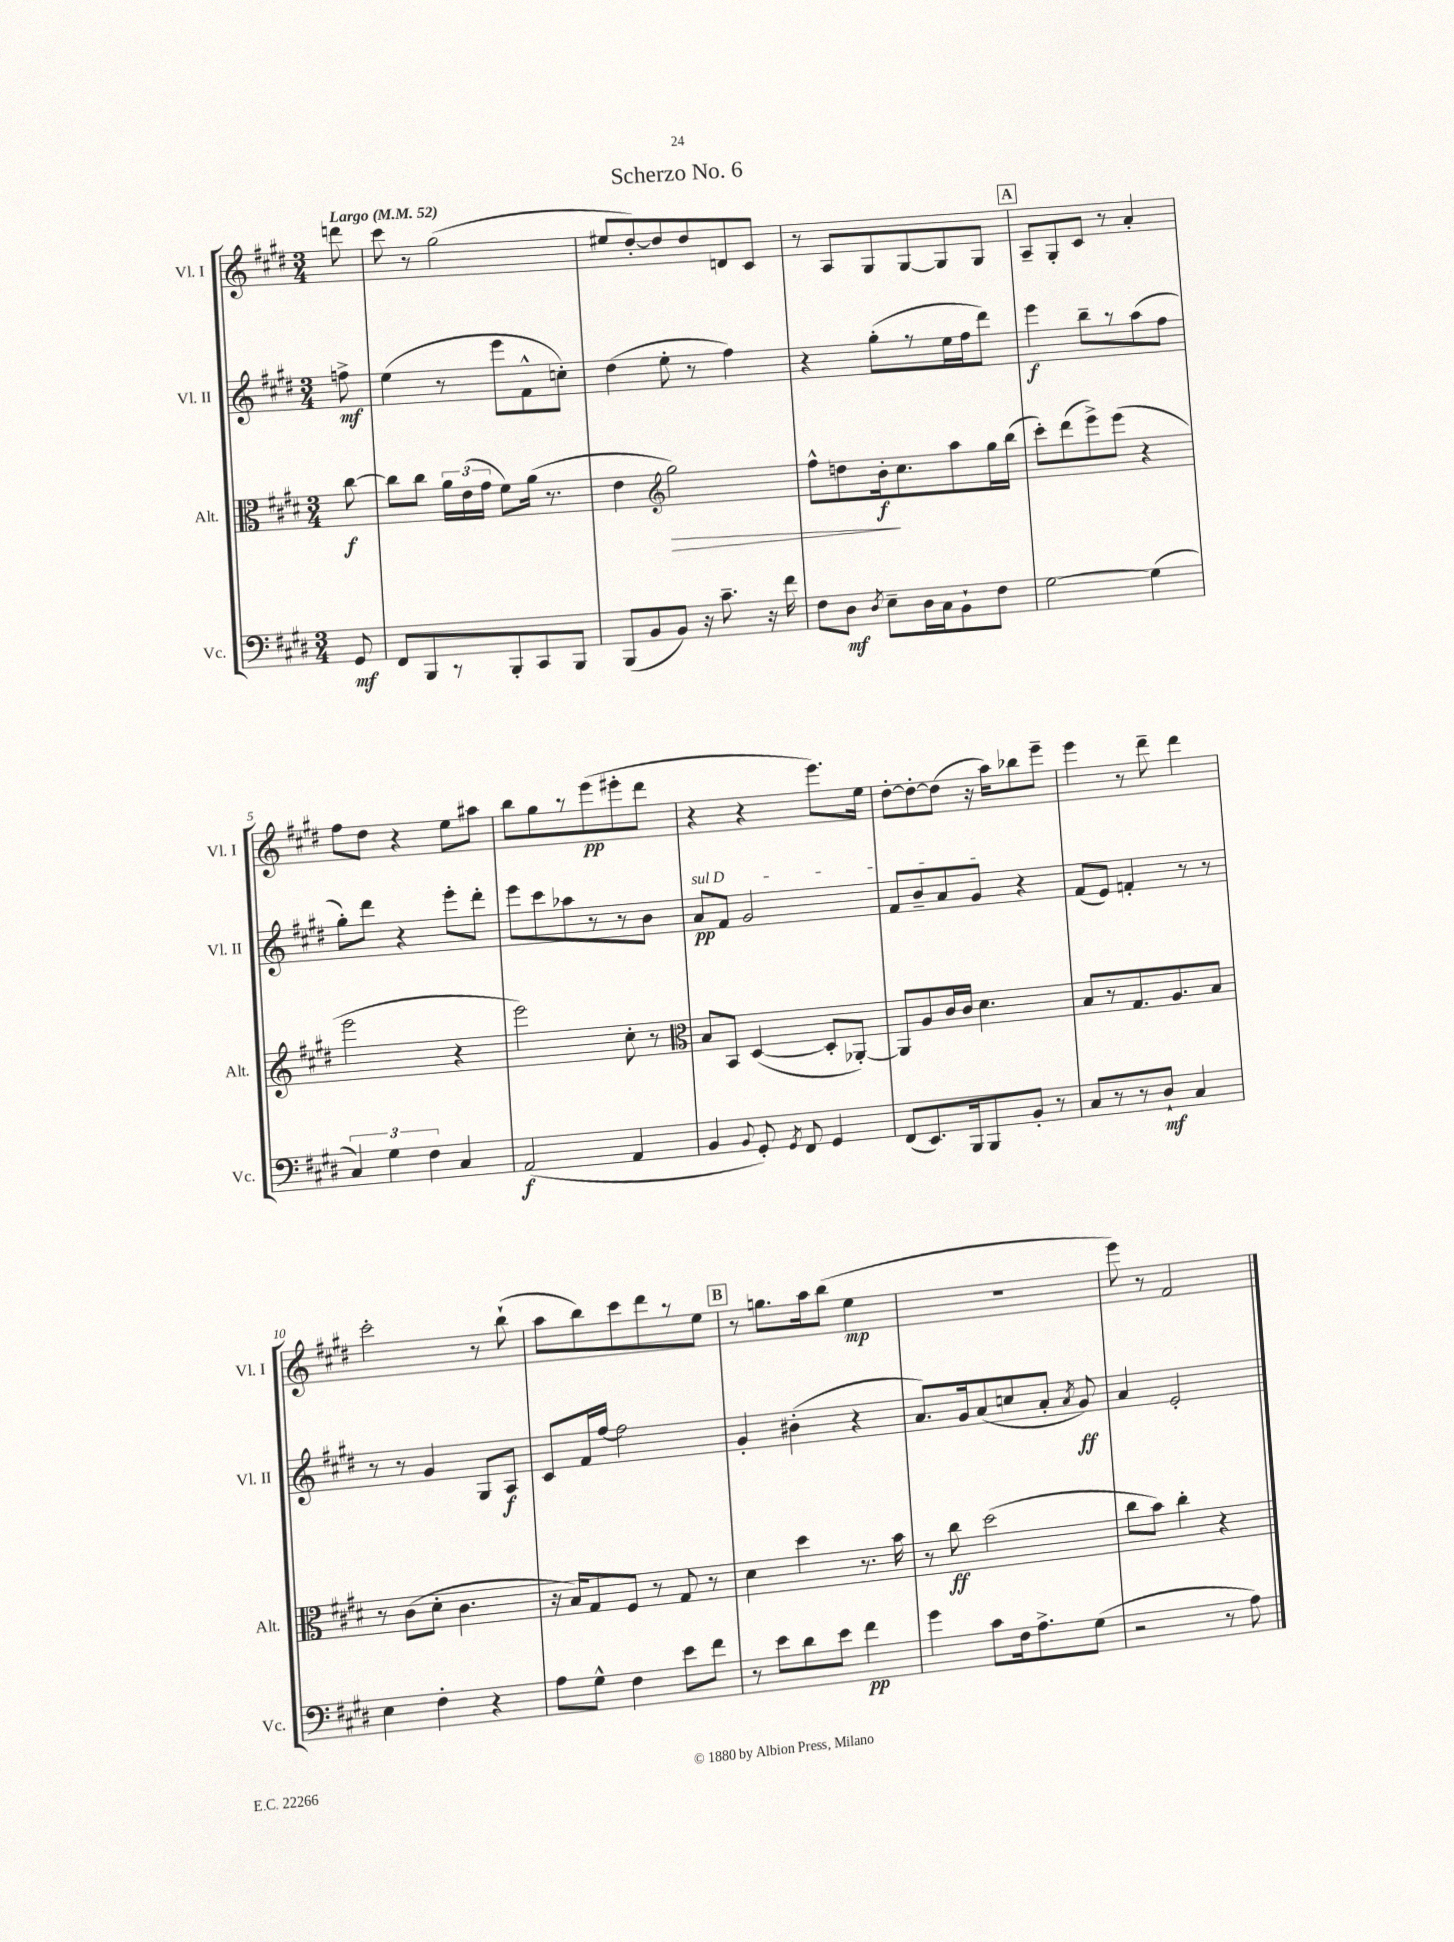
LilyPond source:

\header { title = "Scherzo No. 6" }
<<
\new StaffGroup <<
\new Staff = "s0" \with { instrumentName = "Vl. I" shortInstrumentName = "Vl. I" } {
    \clef treble \key e \major \numericTimeSignature \time 3/4 \partial 8 \tempo "Largo" 4 = 52
    \autoBeamOff d'''8 |
    cis'''8 r8 gis''2( |
    eis''8[ dis''8~-.) dis''8 dis''8 d'8 cis'8] |
    r8 a8[ gis8 gis8~ gis8 gis8] |
    \mark \markup { \box "A" } a8[-- gis8-. cis'8] r8 a'4-. |
    fis''8[ dis''8] r4 e''8[ ais''8] |
    b''8[ gis''8 r8 e'''8\pp( eis'''8-. dis'''8] |
    r4 r4 e'''8.[) e''16] |
    dis''8[~-. dis''8~-. dis''8]( r16 a''16[) bes''8 e'''8]-- |
    e'''4 r8 dis'''8-- dis'''4 |
    cis'''2-. r8 b''8-!( |
    a''8[ b''8) cis'''8 dis'''8 r8 e''8] |
    \mark \markup { \box "B" } r8 g''8.[ a''16 b''8]( e''4\mp |
    R2. |
    e'''8) r8 fis'2 \bar "|." |
}
\new Staff = "s1" \with { instrumentName = "Vl. II" shortInstrumentName = "Vl. II" } {
    \clef treble \key e \major \numericTimeSignature \time 3/4 \partial 8
    \autoBeamOff f''8->\mf |
    e''4( r8 e'''8[ fis'8-^ c''8]-.) |
    dis''4( e''8-. r8 fis''4) |
    r4 gis''8[-.( r8 e''16 fis''16 dis'''8]) |
    \mark \markup { \box "A" } e'''4\f b''8[-- r8 a''8( fis''8] |
    gis''8[-.) dis'''8] r4 e'''8[-. dis'''8]-. |
    e'''8[ cis'''8 aes''8 r8 r8 b'8] |
    \once \override TextSpanner.bound-details.left.text = \markup { \italic "sul D" } a'8[\pp\startTextSpan fis'8] gis'2 |
    fis'8[ b'8-- a'8 gis'8]\stopTextSpan r4 |
    fis'8[( e'8]) f'4-. r8 r8 |
    r8 r8 gis'4 gis8[ a8]\f |
    cis'8[ fis'16 fis''16]~ fis''2 |
    \mark \markup { \box "B" } gis'4-. bis'4-.( r4 |
    a'8.[) gis'16 a'8( c''8 a'8]-. \acciaccatura { a'8 } gis'8\ff) |
    a'4 e'2-. \bar "|." |
}
\new Staff = "s2" \with { instrumentName = "Alt." shortInstrumentName = "Alt." } {
    \clef alto \key e \major \numericTimeSignature \time 3/4 \partial 8
    \autoBeamOff cis''8~\f |
    cis''8[ cis''8] \tuplet 3/2 { a'16[ e'16( gis'16] } fis'8[) a'16]( r8. |
    e'4 \clef treble gis''2\>) |
    fis''8[-^ d''8 b'16-.\f\! cis''8. a''8 gis''16 b''16]( |
    \mark \markup { \box "A" } cis'''8[-.) dis'''8( e'''8->) e'''8]( r4 |
    e'''2 r4 |
    e'''2) cis''8-. r8 |
    \clef alto b8[ b,8] dis4~( dis8[-. aes,8]~-.) |
    aes,8[ a8 cis'16 cis'16] dis'4. |
    b8[ r8 gis8. a8. b8] |
    r8 cis'8[( dis'8]-. cis'4. |
    r16 b16[) gis8 fis8] r8 gis8 r8 |
    \mark \markup { \box "B" } dis'4 dis''4 r8. b'16 |
    r8 cis''8\ff dis''2( |
    cis''8[ b'8]) cis''4-. r4 \bar "|." |
}
\new Staff = "s3" \with { instrumentName = "Vc." shortInstrumentName = "Vc." } {
    \clef bass \key e \major \numericTimeSignature \time 3/4 \partial 8
    \autoBeamOff gis,8\mf |
    fis,8[ b,,8 r8 b,,8-. cis,8 b,,8] |
    b,,8[( b,8 b,8]) r16 cis'8.-- r16 fis'16 |
    fis8[ dis8]\mf \acciaccatura { dis8 } e8[-- dis16 cis16 b,8-! fis8] |
    \mark \markup { \box "A" } gis2~ gis4( |
    \tuplet 3/2 { cis4) gis4 fis4 } cis4 |
    a,2\f( a,4 |
    b,4 \appoggiatura { b,8 } gis,8-.) \acciaccatura { gis,8 } fis,8 gis,4 |
    fis,8[( e,8.) b,,16 b,,8 b,8]-. r8 |
    cis8[ r8 r8 dis8]-!\mf cis4 |
    e4 fis4-. r4 |
    a8[ gis8]-^ fis4 e'8[ fis'8] |
    \mark \markup { \box "B" } r8 e'8[ dis'8 e'8] fis'4\pp |
    gis'4 cis'8[ fis16 a8.-> gis8]( |
    r2 r8 a8) \bar "|." |
}
>>
>>
